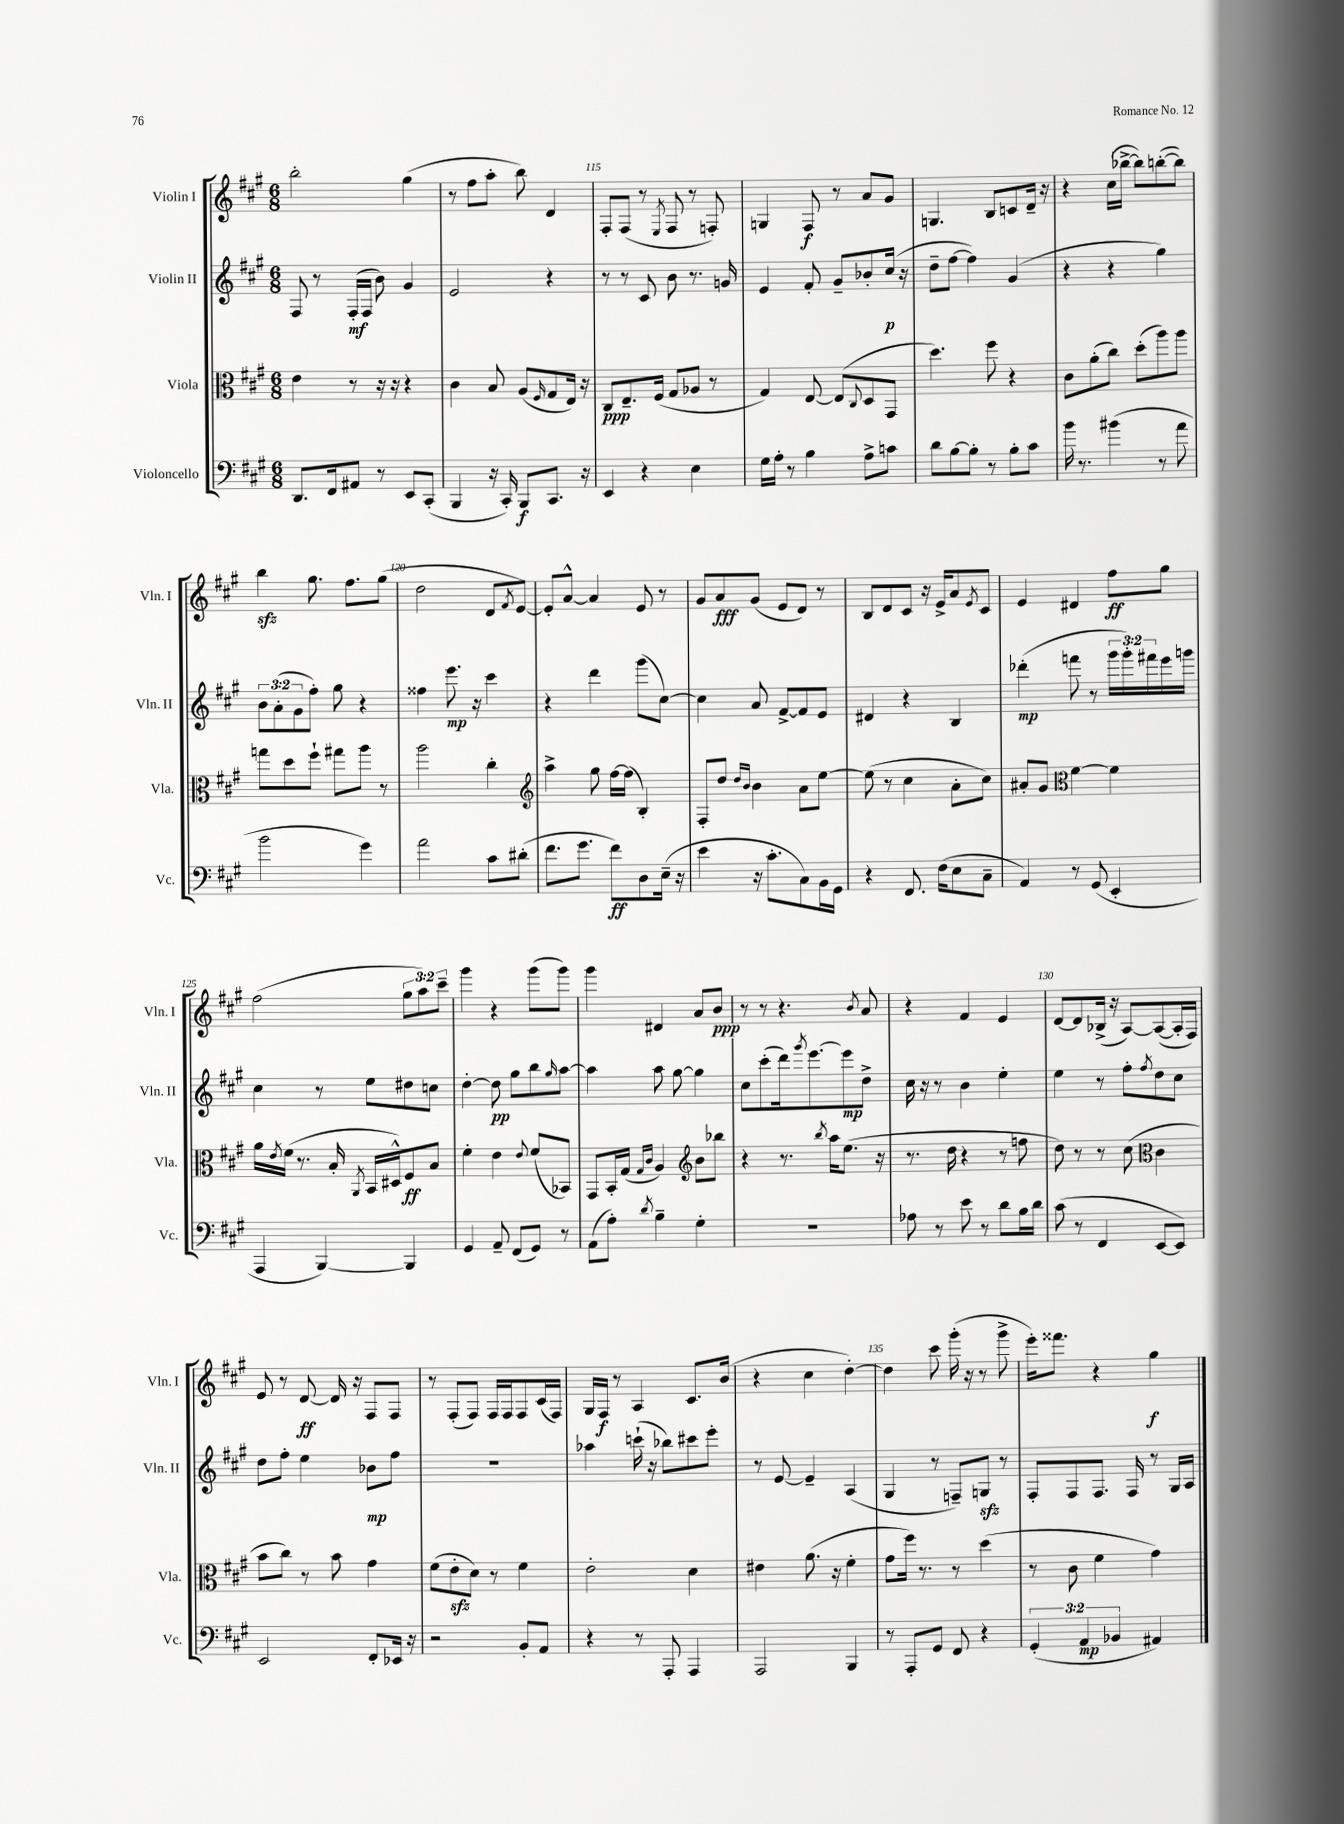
<<
\new StaffGroup <<
\new Staff = "s0" \with { instrumentName = "Violin I" shortInstrumentName = "Vln. I" } {
    \clef treble \key a \major \numericTimeSignature \time 6/8 \override Staff.TupletNumber.text = #tuplet-number::calc-fraction-text
    b''2-. gis''4( |
    r8 fis''8 a''8-. b''8) d'4 |
    fis8-. fis8( r8 \acciaccatura { e8 } fis8 r8 f8-.) |
    g4 fis8\f r8 a'8 gis'8 |
    g4. b8 c'8 d'16-- r16 |
    r4 cis''16( bes''16~-> bes''8) b''8~-.( b''8) |
    b''4\sfz gis''8. fis''8. gis''8( |
    d''2 d'8 \acciaccatura { fis'8 } e'8~) |
    e'8-. a'8~-^ a'4 e'8 r8 |
    gis'8 a'8\fff gis'8( e'8 d'8) r8 |
    b8 d'8 cis'8 r16 e'16-> a'8 \acciaccatura { e'8 } cis'8 |
    e'4 dis'4 fis''8\ff gis''8 |
    fis''2( \tuplet 3/2 { gis''8 a''8) cis'''8-- } |
    gis'''4 r4 gis'''8( gis'''8) |
    gis'''4 dis'4 a'8 b'8\ppp |
    r8 r8 r4. \acciaccatura { b'8 } a'8 |
    r4 fis'4 e'4 |
    d'8~ d'8 bes16->( r16 a8~) a8~( a16-. fis16) |
    e'8 r8 d'8~\ff d'16 r16 fis8 fis8 |
    r8 fis8-.( fis8) fis16 fis16 fis8 cis'16( fis16) |
    gis16 fis16\f r8 a4 cis'8. b'16( |
    r4 cis''4 d''4~-.) |
    d''4 cis'''8 gis'''16-.( r16 r8 gis'''8-> |
    e'''16-.) fisis'''8. r4 gis''4\f \bar "|." |
}
\new Staff = "s1" \with { instrumentName = "Violin II" shortInstrumentName = "Vln. II" } {
    \clef treble \key a \major \numericTimeSignature \time 6/8 \override Staff.TupletNumber.text = #tuplet-number::calc-fraction-text
    fis8 r8 fis16-.\mf( fis16 b'8) gis'4 |
    e'2 r4 |
    r8 r8 cis'8 b'8 r8. g'16 |
    e'4 fis'8-. gis'8-- bes'8-. cis''16\p( r16 |
    d''8-- fis''8~ fis''4) gis'4( |
    r4 r4 gis''4) |
    \tuplet 3/2 { b'8 a'8-.( gis'8 } fis''8-.) gis''8 r4 |
    fisis''4 e'''8.\mp r16 cis'''4 |
    r4 d'''4 gis'''8( cis''8~) |
    cis''4 a'8 fis'8~-> fis'8 e'8 |
    dis'4 r4 b4 |
    des'''4-.\mp( f'''8 r8 \tuplet 3/2 { gis'''16 gis'''16-.) fis'''16 } e'''16 g'''16 |
    cis''4 r8 e''8 dis''8 c''8 |
    d''4~-. d''8\pp gis''8 b''8 \grace { gis''16 } a''8~ |
    a''4 a''8 gis''8~ gis''4 |
    cis''8 cis'''8-.( d'''16) \acciaccatura { gis'''8 } e'''8.~ e'''8\mp d''8-> |
    cis''16 r16 r8 b'4 e''4-. |
    e''4 r8 fis''8-. \acciaccatura { fis''8 } d''8 cis''8 |
    d''8 fis''8-. e''4 bes'8\mp fis''8 |
    R2. |
    aes''4 c'''16-!( r16 bes''8) cis'''8 e'''8-. |
    r8 e'8~ e'4-- a4( |
    gis4 r8 f8--) g8\sfz r8 |
    fis8-. fis8 fis8. fis16 r8 gis16 a16 \bar "|." |
}
\new Staff = "s2" \with { instrumentName = "Viola" shortInstrumentName = "Vla." } {
    \clef alto \key a \major \numericTimeSignature \time 6/8
    e'4 r8 r16 r16 r4 |
    cis'4 b8 a8( \grace { fis16 } gis8 e16) r16 |
    cis8\ppp e8.-- fis16( gis8 aes8 r8 |
    gis4) e8~ e8( \appoggiatura { cis8 } d8 gis,8 |
    d''4.) fis''8 r4 |
    cis'8 a'8-.( cis''8) d''8-.( a''8) a''8 |
    g''8 d''8 fis''8-! gis''8 a''8 r8 |
    a''2 cis''4-. |
    \clef treble a''4-> gis''8 fis''16~ fis''16( b4-.) |
    fis8-. d''8 \grace { d''16 b'16 } b'4 a'8 e''8~ |
    e''8( r8 cis''4 a'8-. cis''8) |
    ais'8-. gis'8 \clef alto fis'4~ fis'4 |
    a'16 \acciaccatura { e'8 } fis'16( r8. b16-. \acciaccatura { a,8 } b,16 dis16-^) fis8\ff b8 |
    fis'4-. e'4 \appoggiatura { e'8 } fis'8( bes,8) |
    gis,8 b,16-. gis16( \grace { gis16 cis'16 } a4) \clef treble b'8 bes''8 |
    r4 r8. \acciaccatura { b''8 } a''16 e''8.( r16 |
    r8. d''16 r4 r8 f''8 |
    d''8) r8 r8 cis''8( \clef alto cis'4 |
    b'8 cis''8) r8 b'8 gis'4 |
    fis'8( e'8-.\sfz d'8) r8 fis'4 |
    e'2-. d'4 |
    eis'4 a'8.( r16 fis'4-. |
    gis'8 fis''16) r8. r8 d''4( |
    r8 cis'8 fis'4 gis'4) \bar "|." |
}
\new Staff = "s3" \with { instrumentName = "Violoncello" shortInstrumentName = "Vc." } {
    \clef bass \key a \major \numericTimeSignature \time 6/8 \override Staff.TupletNumber.text = #tuplet-number::calc-fraction-text
    d,8. fis,16 ais,8 r8 e,8 cis,8-.( |
    b,,4 r16 cis,16-.) b,,8\f cis,8. r16 |
    e,4 r4 e4 |
    gis16 a16-. r8 b4 a8-> c'8 |
    d'8 b8~ b8-. r8 b8-. cis'8 |
    b'16 r8. bis'4( r8 a'8 |
    b'2 gis'4) |
    a'2 cis'8 dis'8-.( |
    fis'8. gis'8. fis'8\ff) d8 e16--( r16 |
    e'4 r16 cis'8.-. cis8) b,16 gis,16 |
    r4 fis,8. fis16( e8 cis8-- |
    a,4) r8 gis,8( e,4-. |
    a,,4 b,,4~) b,,4 |
    gis,4 a,8-- fis,8( gis,8) r8 |
    a,8( a8-.) \acciaccatura { d'8 } b4-- gis4-. |
    R2. |
    aes8 r8 e'8 r8 d'8 b16 d'16 |
    cis'8( r8 fis,4 e,8~ e,8) |
    e,2 fis,8-. ees,16 r16 |
    r2 b,8-. a,8 |
    r4 r8 a,,8-. a,,4 |
    a,,2 b,,4 |
    r8 a,,8-. gis,8 fis,8 r4 |
    \tuplet 3/2 { gis,4-.( a,4\mp bes,4 } ais,4) \bar "|." |
}
>>
>>
\layout { \context { \Score currentBarNumber = #113 \override BarNumber.break-visibility = ##(#f #t #t) barNumberVisibility = #(every-nth-bar-number-visible 5) } }
